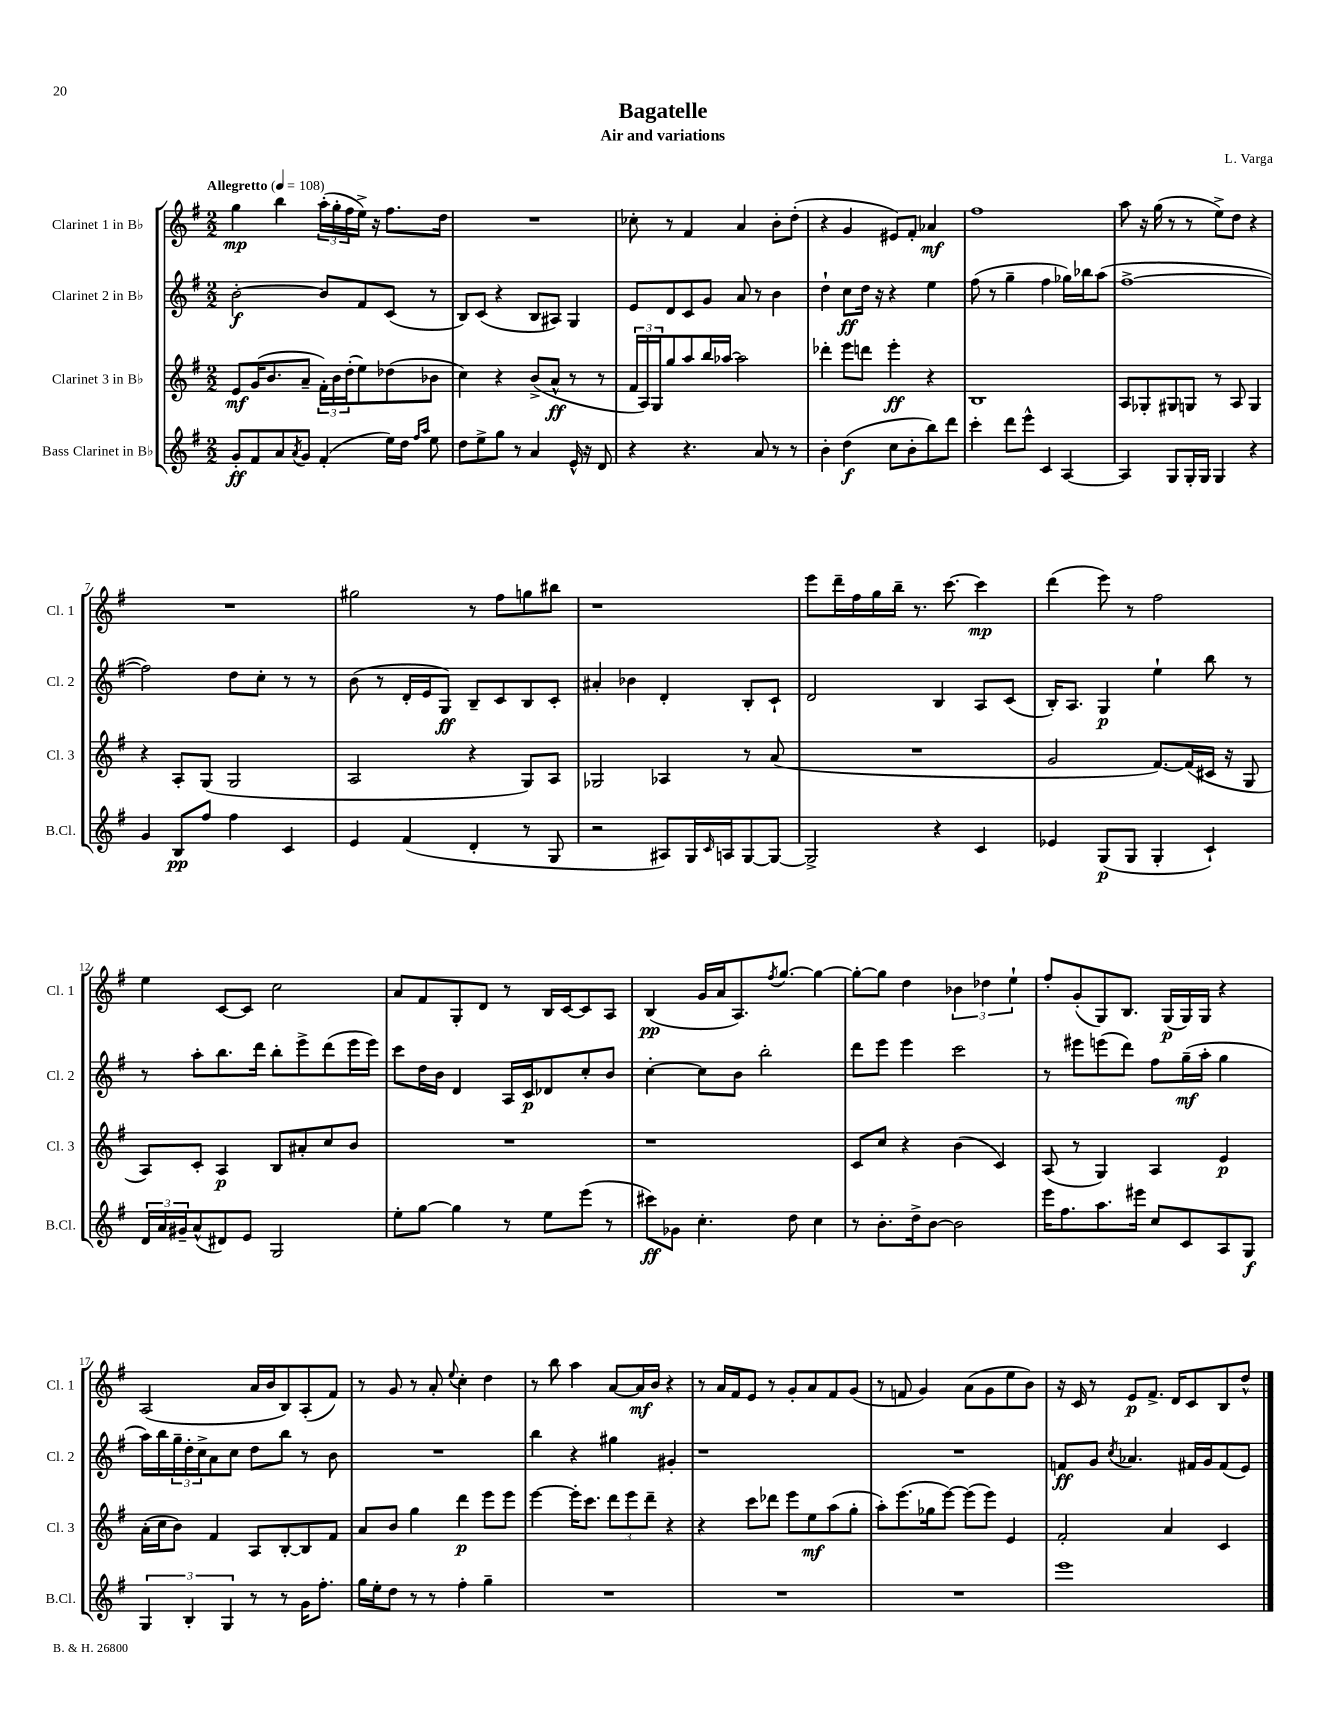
\header { title = "Bagatelle" composer = "L. Varga" subtitle = "Air and variations" }
<<
\new StaffGroup <<
\new Staff = "s0" \with { instrumentName = "Clarinet 1 in Bb" shortInstrumentName = "Cl. 1" } {
    \clef treble \key g \major \numericTimeSignature \time 2/2 \tempo "Allegretto" 4 = 108
    g''4\mp b''4 \tuplet 3/2 { a''16-.( g''16-. fis''16 } e''16->) r16 fis''8. d''16 |
    R1 |
    ces''8-. r8 fis'4 a'4 b'8-. d''8-.( |
    r4 g'4 eis'8) fis'8-. aes'4\mf |
    fis''1 |
    a''8 r16 g''16( r8 r8 e''8->) d''8 r4 |
    R1 |
    gis''2 r8 fis''8 g''8 bis''8 |
    r1 |
    e'''8 d'''16-- fis''16 g''16 b''16-- r8. c'''8.~ c'''4\mp |
    d'''4( e'''8) r8 fis''2 |
    e''4 c'8~ c'8 c''2 |
    a'8 fis'8 g8-. d'8 r8 b16 c'16~ c'8 a8 |
    b4\pp( g'16 a'16 a8.) \acciaccatura { fis''8 } g''8.~ g''4~ |
    g''8~-. g''8 d''4 \tuplet 3/2 { bes'4 des''4 e''4-! } |
    fis''8-. g'8-.( g8) b8. g16\p( g16) g16 r4 |
    a2( a'16 b'16 b8) a8-.( fis'8) |
    r8 g'8 r8 a'8-. \appoggiatura { e''8 } c''4-. d''4 |
    r8 b''8 a''4 a'8~ a'16\mf b'16 r4 |
    r8 a'16 fis'16 e'8 r8 g'8-. a'8 fis'8 g'8( |
    r8 f'8 g'4) a'8( g'8 e''8 b'8) |
    r16 c'16 r8 e'8\p fis'8.-> d'16 c'8 b8 d''8-^ \bar "|." |
}
\new Staff = "s1" \with { instrumentName = "Clarinet 2 in Bb" shortInstrumentName = "Cl. 2" } {
    \clef treble \key g \major \numericTimeSignature \time 2/2
    b'2~-.\f b'8 fis'8 c'8( r8 |
    b8) c'8( r4 b8 ais8) g4 |
    e'8 d'8 c'8 g'8 a'8 r8 b'4 |
    d''4-! c''8\ff d''16 r16 r4 e''4 |
    fis''8( r8 g''4-- fis''4 ges''16) bes''16 a''8( |
    fis''1~-> |
    fis''2) d''8 c''8-. r8 r8 |
    b'8( r8 d'16-. e'16 g8\ff) b8-- c'8 b8 c'8-. |
    ais'4-. bes'4 d'4-. b8-. c'8-! |
    d'2 b4 a8 c'8( |
    b16-.) a8. g4\p e''4-! b''8 r8 |
    r8 a''8-. b''8. d'''16 b''8-. e'''8-> d'''8( e'''16 e'''16) |
    c'''8 d''16 b'16 d'4 a16 c'16\p des'8 c''8-. b'8 |
    c''4~-. c''8 b'8 b''2-. |
    d'''8 e'''8 e'''4 c'''2 |
    r8 eis'''8 e'''8( d'''8) fis''8 g''16--\mf( a''16-. g''4 |
    a''16) b''16 \tuplet 3/2 { g''16-- d''16-. c''16-> } a'8 c''8 d''8 b''8 r8 b'8 |
    R1 |
    b''4 r4 gis''4 gis'4-. |
    r1 |
    R1 |
    f'8\ff g'8 \acciaccatura { c''8 } aes'4. fis'16 g'16 fis'8( e'8) \bar "|." |
}
\new Staff = "s2" \with { instrumentName = "Clarinet 3 in Bb" shortInstrumentName = "Cl. 3" } {
    \clef treble \key g \major \numericTimeSignature \time 2/2
    e'8\mf g'16( b'8. a'8-- \tuplet 3/2 { fis'16-.) b'16 d''16-.( } e''8) des''8( bes'8 |
    c''4) r4 b'8->( a'8-^\ff r8 r8 |
    \tuplet 3/2 { fis'16 a16) g16 } g''8 a''8 b''16 aes''16~ aes''2 |
    des'''4-. e'''8 d'''8 e'''4-.\ff r4 |
    b1 |
    a8 ges8-. gis8 g8 r8 a8 g4 |
    r4 a8-. g8( g2 |
    a2 r4 g8) a8 |
    ges2 aes4 r8 a'8( |
    R1 |
    g'2 fis'8.~) fis'16( cis'16 r16 g8 |
    a8) c'8-. a4\p b8 ais'8-. c''8 b'8 |
    R1 |
    r1 |
    c'8 c''8 r4 b'4( c'4) |
    a8( r8 g4) a4 e'4\p |
    a'16-.( c''16 b'8) fis'4 a8 b8~-. b8 fis'8 |
    a'8 b'8 g''4 d'''4\p e'''8 e'''8 |
    e'''4~ e'''16-. c'''8. \tuplet 3/2 { d'''8 e'''8 d'''8-- } r4 |
    r4 c'''8 des'''8 e'''8 e''8\mf a''8( g''8-. |
    a''8-.) e'''8.( ges''16 e'''8~) e'''8( e'''8) e'4 |
    fis'2-. a'4 c'4 \bar "|." |
}
\new Staff = "s3" \with { instrumentName = "Bass Clarinet in Bb" shortInstrumentName = "B.Cl." } {
    \clef treble \key g \major \numericTimeSignature \time 2/2
    g'8-.\ff fis'8 a'8 \acciaccatura { a'8 } g'8 fis'4-.( e''16) d''16 \grace { fis''16 a''16 } e''8 |
    d''8 e''8-> g''8 r8 a'4 e'16-^ r16 d'8 |
    r4 r4. a'8 r8 r8 |
    b'4-. d''4\f( c''8 b'8-. b''8) d'''8 |
    c'''4-. d'''8 e'''8-^ c'4 a4~ |
    a4 g8 g16-. g16 g4 r4 |
    g'4 b8\pp fis''8 fis''4 c'4 |
    e'4 fis'4( d'4-. r8 g8 |
    r2 ais8) g16 \grace { c'16 } a16 g8~ g8~ |
    g2-> r4 c'4 |
    ees'4 g8\p( g8 g4-. c'4-!) |
    \tuplet 3/2 { d'16 a'16 gis'16-- } a'8-^( dis'8) e'8 g2 |
    e''8-. g''8~ g''4 r8 e''8 e'''8( r8 |
    cis'''8\ff) ges'8 c''4.-. d''8 c''4 |
    r8 b'8.-. d''16-> b'8~ b'2 |
    e'''16 fis''8. a''8. eis'''16 c''8 c'8 a8 g8\f |
    \tuplet 3/2 { g4 b4-. g4 } r8 r8 g'16 fis''8.-. |
    g''16 e''16-. d''8 r8 r8 fis''4-. g''4-- |
    R1 |
    R1 |
    R1 |
    e'''1 \bar "|." |
}
>>
>>
